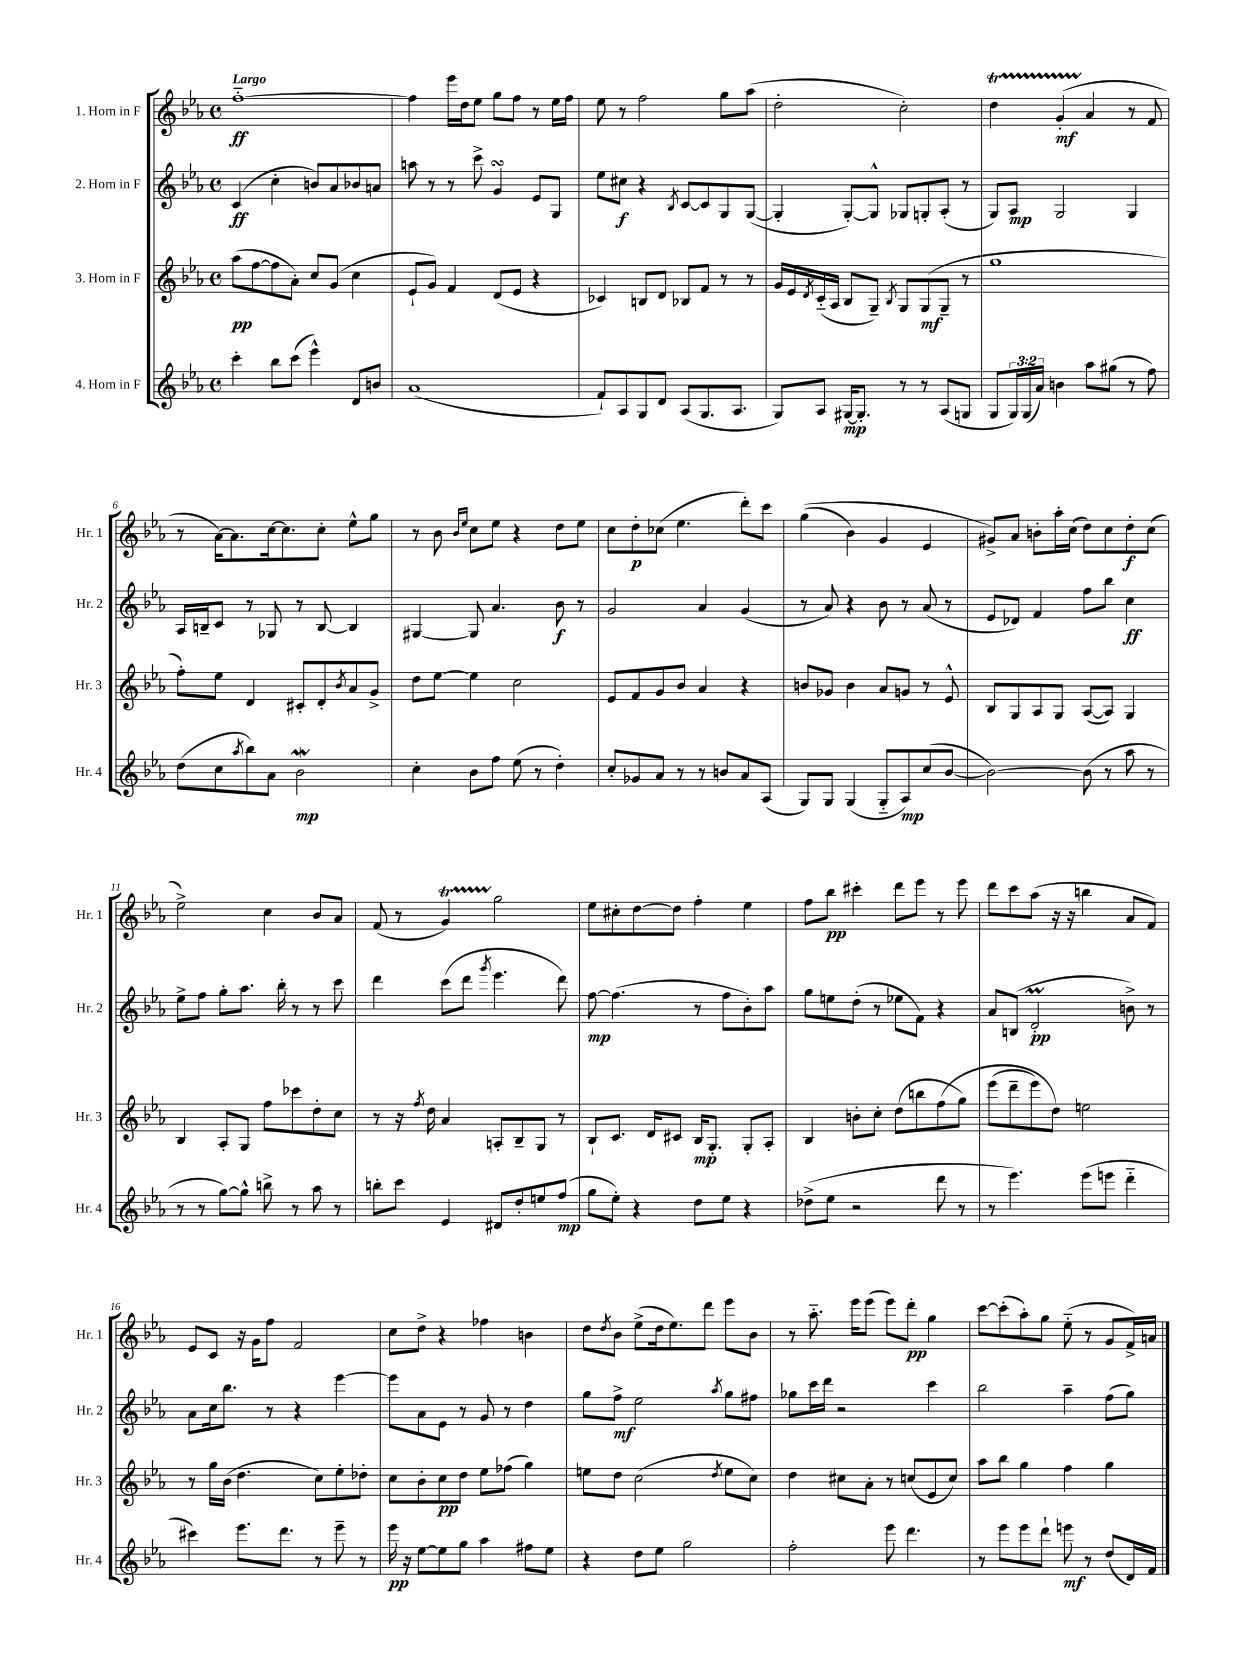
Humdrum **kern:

**kern	**dynam	**kern	**dynam	**kern	**dynam	**kern	**dynam
*part4	*part4	*part3	*part3	*part2	*part2	*part1	*part1
*staff4	*staff4	*staff3	*staff3	*staff2	*staff2	*staff1	*staff1
*I"4. Horn in F	*	*I"3. Horn in F	*	*I"2. Horn in F	*	*I"1. Horn in F	*
*I'Hr. 4	*	*I'Hr. 3	*	*I'Hr. 2	*	*I'Hr. 1	*
*clefG2	*	*clefG2	*	*clefG2	*	*clefG2	*
*k[b-e-a-]	*	*k[b-e-a-]	*	*k[b-e-a-]	*	*k[b-e-a-]	*
*M4/4	*	*M4/4	*	*M4/4	*	*M4/4	*
*met(c)	*	*met(c)	*	*met(c)	*	*met(c)	*
=1	=1	=1	=1	=1	=1	=1	=1
!	!	!	!	!	!	!LO:TX:a:B:t=Largo	!
4ccc'\	.	(8aa-\L	pp	(4c/	ff	[1ff	ff
.	.	[8ff\	.	.	.	.	.
8bb-\L	.	8ff\]	.	4cc'\	.	.	.
(8ccc\J	.	8a-'\J)	.	.	.	.	.
4eee-^^\)	.	8cc/L	.	8bn/L)	.	.	.
.	.	(8g/J	.	8a-/	.	.	.
8d/L	.	4cc\	.	8b-X/	.	.	.
8bn/J	.	.	.	8an/J	.	.	.
=2	=2	=2	=2	=2	=2	=2	=2
(1a-	.	8e-`/L	.	8aan\	.	4ff\]	.
.	.	8g/J)	.	8r	.	.	.
.	.	4f/	.	8r	.	16eee-\LL	.
.	.	.	.	.	.	16dd\J	.
.	.	.	.	8ccc^\	.	8ee-\J	.
.	.	(8d/L	.	4gsSsS/	.	8gg\L	.
.	.	8e-/J	.	.	.	8ff\J	.
.	.	4r	.	8e-/L	.	8r	.
.	.	.	.	8G/J	.	16ee-\LL	.
.	.	.	.	.	.	16ff\JJ	.
=3	=3	=3	=3	=3	=3	=3	=3
8f`/L)	.	4c-X/)	.	8ee-\L	.	8ee-\	.
8A-/	.	.	.	8cc#X\J	f	8r	.
8G/	.	8Bn/L	.	4r	.	2ff\	.
8d/J	.	8d/J	.	.	.	.	.
.	.	.	.	8qB-/	.	.	.
(8A-/L	.	8B-X/L	.	[8c/L	.	.	.
8.G/	.	8f/J	.	8c/]	.	.	.
.	.	8r	.	8G/	.	8gg\L	.
8.A-/J	.	.	.	.	.	.	.
.	.	8r	.	([8G/J	.	(8aa-\J	.
=4	=4	=4	=4	=4	=4	=4	=4
8G/L)	.	16g/LL	.	4G'/]	.	2dd'\	.
.	.	16e-/	.	.	.	.	.
.	.	8qd/	.	.	.	.	.
8A-/J	.	(16c/	.	.	.	.	.
.	.	16A-/JJ	.	.	.	.	.
[16G#X/KL	mp	8B-/L	.	[8G'/L)	.	.	.
8.G#'/J]	.	.	.	.	.	.	.
.	.	8G~/J)	.	8G^^/J]	.	.	.
.	.	8qB-/	.	.	.	.	.
8r	.	8G/L	.	8G-X/L	.	2cc'\)	.
8r	.	(8G/	mf	8Gn'/	.	.	.
(8A-/L	.	8G~/J	.	(8A-'/J	.	.	.
8Gn/J	.	8r	.	8r	.	.	.
=5	=5	=5	=5	=5	=5	=5	=5
8G/L	.	1gg	.	8G/L)	.	4ddt\	.
24G/L)	.	.	.	8A-/J	mp	.	.
(24G/	.	.	.	.	.	.	.
24a-/JJ)	.	.	.	.	.	.	.
4bn\	.	.	.	2G/	.	(4gTTT'/	mf
8aa-\L	.	.	.	.	.	4a-/	.
(8gg#X\J	.	.	.	.	.	.	.
8r	.	.	.	4G/	.	8r	.
8ff\)	.	.	.	.	.	8f/	.
!!LO:LB:g=z
=6	=6	=6	=6	=6	=6	=6	=6
(8dd\L	.	8ff'\L)	.	16A-/LL	.	8r	.
.	.	.	.	16Bn~/J	.	.	.
8cc\	.	8ee-\J	.	8c/J	.	[16a-\KL)	.
.	.	.	.	.	.	8.a-\]	.
8qaa-/	.	.	.	.	.	.	.
8bb-\)	.	4d/	.	8r	.	.	.
8a-\J	.	.	.	8G-X/	.	[16cc\k	.
.	.	.	.	.	.	8.cc\]	.
2b-W\	mp	8c#X'/L	.	8r	.	.	.
.	.	8d'/	.	[8B/	.	8cc'\J	.
.	.	8qb-/	.	.	.	.	.
.	.	8a-/	.	4B/]	.	8ee-^^\L	.
.	.	8g^/J	.	.	.	8gg\J	.
=7	=7	=7	=7	=7	=7	=7	=7
4cc'\	.	8dd\L	.	[4G#X/	.	8r	.
.	.	[8ee-\J	.	.	.	8b-\	.
.	.	.	.	.	.	16qqb-/LL	.
.	.	.	.	.	.	16qqee-/JJ	.
8b-\L	.	4ee-\]	.	8G#/]	.	8cc\L	.
8ff\J	.	.	.	4.a-/	.	8ee-\J	.
(8ee-\	.	2cc\	.	.	.	4r	.
8r	.	.	.	.	.	.	.
4dd'\)	.	.	.	8b-\	f	8dd\L	.
.	.	.	.	8r	.	8ee-\J	.
=8	=8	=8	=8	=8	=8	=8	=8
8cc'/L	.	8e-/L	.	2g/	.	8cc\L	.
8g-X/	.	8f/	.	.	.	8dd'\	p
8a-/J	.	8g/	.	.	.	(8cc-X\J	.
8r	.	8b-/J	.	.	.	4.ee-\	.
8r	.	4a-/	.	4a-/	.	.	.
8bn/L	.	.	.	.	.	.	.
8a-/	.	4r	.	(4g/	.	8ddd'\L)	.
(8A-/J	.	.	.	.	.	8ccc\J	.
=9	=9	=9	=9	=9	=9	=9	=9
8G/L)	.	8bn/L	.	8r	.	((4gg\	.
8G/J	.	8g-X/J	.	8a-/)	.	.	.
(4G/	.	4b\	.	4r	.	4b-\)	.
8G/L	.	8a-/L	.	8b-\	.	4g/	.
8A-/)	mp	8gn/J	.	8r	.	.	.
(8cc/	.	8r	.	(8a-/	.	4e-/	.
[8b-/J	.	8e-^^/	.	8r	.	.	.
=10	=10	=10	=10	=10	=10	=10	=10
2b-\_)	.	8B-/L	.	8e-/L	.	8g#X^/L)	.
.	.	8G/	.	8d-X/J)	.	8a-/J	.
.	.	8A-/	.	4f/	.	8bn'\L	.
.	.	8G/J	.	.	.	16aa-'\L	.
.	.	.	.	.	.	(16cc\JJ	.
(8b-\]	.	([8A-/L	.	8ff\L	.	8dd\L)	.
8r	.	8A-/J])	.	8bb-\J	.	8cc\	.
8aa-\	.	4G/	.	4cc\	ff	8dd'\	f
8r	.	.	.	.	.	(8cc\J	.
!!LO:LB:g=z
=11	=11	=11	=11	=11	=11	=11	=11
8r	.	4B-/	.	8ee-^\L	.	2ee-^\)	.
8r	.	.	.	8ff\J	.	.	.
[8gg\L)	.	8A-'/L	.	8gg'\L	.	.	.
8gg^^\J]	.	8G/J	.	8.aa-\J	.	.	.
8bbn^\	.	8ff\L	.	.	.	4cc\	.
.	.	.	.	16bb-'\	.	.	.
8r	.	8ccc-X\	.	8r	.	.	.
8aa-\	.	8dd'\	.	8r	.	8b-/L	.
8r	.	8cc\J	.	8ccc\	.	8a-/J	.
=12	=12	=12	=12	=12	=12	=12	=12
8bbn'\L	.	8r	.	4ddd\	.	(8f/	.
8ccc\J	.	16r	.	.	.	8r	.
.	.	8qff/	.	.	.	.	.
.	.	16dd\	.	.	.	.	.
4e-/	.	4a-/	.	(8ccc\L	.	4gt/)	.
.	.	.	.	8ddd\J	.	.	.
.	.	.	.	8qggg/	.	.	.
8d#X/L	.	8An'/L	.	4.eee-\	.	2gg\	.
8dd'/	.	8B-~/	.	.	.	.	.
8een/	.	8G/J	.	.	.	.	.
(8ff/J	mp	8r	.	8ddd\)	.	.	.
=13	=13	=13	=13	=13	=13	=13	=13
8gg\L	.	8B-`/L	.	[8ff\	mp	8ee-\L	.
8ee-'\J)	.	8.c/J	.	(4.ff\]	.	8cc#X'\	.
4r	.	.	.	.	.	[8dd\	.
.	.	16d/KL	.	.	.	.	.
.	.	8c#X/J	.	.	.	8dd\J]	.
8dd\L	.	16B-/KL	mp	8r	.	4ff'\	.
.	.	8.G'/J	.	.	.	.	.
8ee-\J	.	.	.	8ff\L	.	.	.
4r	.	8G'/L	.	8b-'\)	.	4ee-\	.
.	.	8A-'/J	.	8aa-\J	.	.	.
=14	=14	=14	=14	=14	=14	=14	=14
(8dd-X^\L	.	4B-/	.	8gg\L	.	8ff\L	.
8ee-\J	.	.	.	8een\	.	8bb-\J	pp
2r	.	8bn'\L	.	(8dd'\J	.	4ccc#X'\	.
.	.	8cc'\J	.	8r	.	.	.
.	.	(8dd\L	.	8ee-X\L	.	8ddd\L	.
.	.	8bbn\	.	8f\J)	.	8eee-\J	.
8ddd\	.	(8ff\	.	4r	.	8r	.
8r	.	8gg\J)	.	.	.	8eee-\	.
=15	=15	=15	=15	=15	=15	=15	=15
8r	.	(8eee-\L	.	8a-/L	.	8ddd\L	.
4.eee-\)	.	8ddd~\	.	(8Bn/J	.	8ccc\	.
.	.	8eee-\)	.	2dm'/	pp	(8aa-\J	.
.	.	8dd\J)	.	.	.	16r	.
.	.	.	.	.	.	16r	.
(8eee-\L	.	2een\	.	.	.	4bbn\	.
8eeen\J	.	.	.	.	.	.	.
4ddd\	.	.	.	8bn^\)	.	8a-/L	.
.	.	.	.	8r	.	8f/J)	.
!!LO:LB:g=z
=16	=16	=16	=16	=16	=16	=16	=16
4ccc#X\)	.	8r	.	8a-\L	.	8e-/L	.
.	.	16gg\LL	.	16cc\k	.	8c/J	.
.	.	(16b-\JJ	.	8.bb-\J	.	.	.
8.eee-\L	.	4.dd\	.	.	.	16r	.
.	.	.	.	.	.	16g\KL	.
.	.	.	.	8r	.	8ff\J	.
8.ddd\J	.	.	.	.	.	.	.
.	.	.	.	4r	.	2f/	.
8r	.	8cc\L)	.	.	.	.	.
8eee-~\	.	8ee-'\	.	[4eee-\	.	.	.
8r	.	8dd-X'\J	.	.	.	.	.
=17	=17	=17	=17	=17	=17	=17	=17
16eee-\	pp	8cc\L	.	8eee-\L]	.	8cc\L	.
16r	.	.	.	.	.	.	.
[8ee-\L	.	8b-'\	.	8a-\	.	8dd^\J	.
8ee-\]	.	8cc\	pp	8e-\J	.	4r	.
8gg\J	.	8dd\J	.	8r	.	.	.
4aa-\	.	8ee-\L	.	8g/	.	4ff-X\	.
.	.	(8ff-X\J	.	8r	.	.	.
8ff#X\L	.	4gg\)	.	4dd\	.	4bn\	.
8ee-\J	.	.	.	.	.	.	.
=18	=18	=18	=18	=18	=18	=18	=18
4r	.	8een\L	.	8gg\L	.	8dd\L	.
.	.	.	.	.	.	8qdd/	.
.	.	8dd\J	.	8ff^\J	mf	8b-\J	.
8dd\L	.	(2cc\	.	2ee-\	.	(8ee-^\L	.
8ee-\J	.	.	.	.	.	16dd\k	.
.	.	.	.	.	.	8.ee-\)	.
2gg\	.	.	.	.	.	.	.
.	.	.	.	.	.	8ddd\J	.
.	.	8qdd/	.	8qaa-/	.	.	.
.	.	8ee\L	.	8gg\L	.	8eee-\L	.
.	.	8cc\J)	.	8ff#X\J	.	8b-\J	.
=19	=19	=19	=19	=19	=19	=19	=19
2ff'\	.	4dd\	.	8gg-X\L	.	8r	.
.	.	.	.	16ccc\L	.	8.aa-\	.
.	.	.	.	16ddd\JJ	.	.	.
.	.	8cc#X\L	.	2r	.	.	.
.	.	.	.	.	.	16eee-\KL	.
.	.	8a-'\J	.	.	.	(8eee-\J	.
8eee-\	.	8r	.	.	.	8eee-\L)	.
4.ddd\	.	(8ccn/L	.	.	.	8ddd'\J	pp
.	.	8e-/	.	4ccc\	.	4gg\	.
.	.	8cc/J)	.	.	.	.	.
=20	=20	=20	=20	=20	=20	=20	=20
8r	.	8aa-\L	.	2bb-\	.	[8ccc\L	.
8eee-\L	.	8bb-\J	.	.	.	(8ccc'\]	.
8eee-\	.	4gg\	.	.	.	8aa-'\)	.
8ddd`\J	.	.	.	.	.	8gg\J	.
8eeen\	mf	4ff\	.	4aa-~\	.	(8ee-\	.
8r	.	.	.	.	.	8r	.
(8dd/L	.	4gg\	.	(8ff\L	.	8g/L	.
16d/L)	.	.	.	8gg\J)	.	16f^/L)	.
16f/JJ	.	.	.	.	.	16an/JJ	.
==	==	==	==	==	==	==	==
*-	*-	*-	*-	*-	*-	*-	*-
